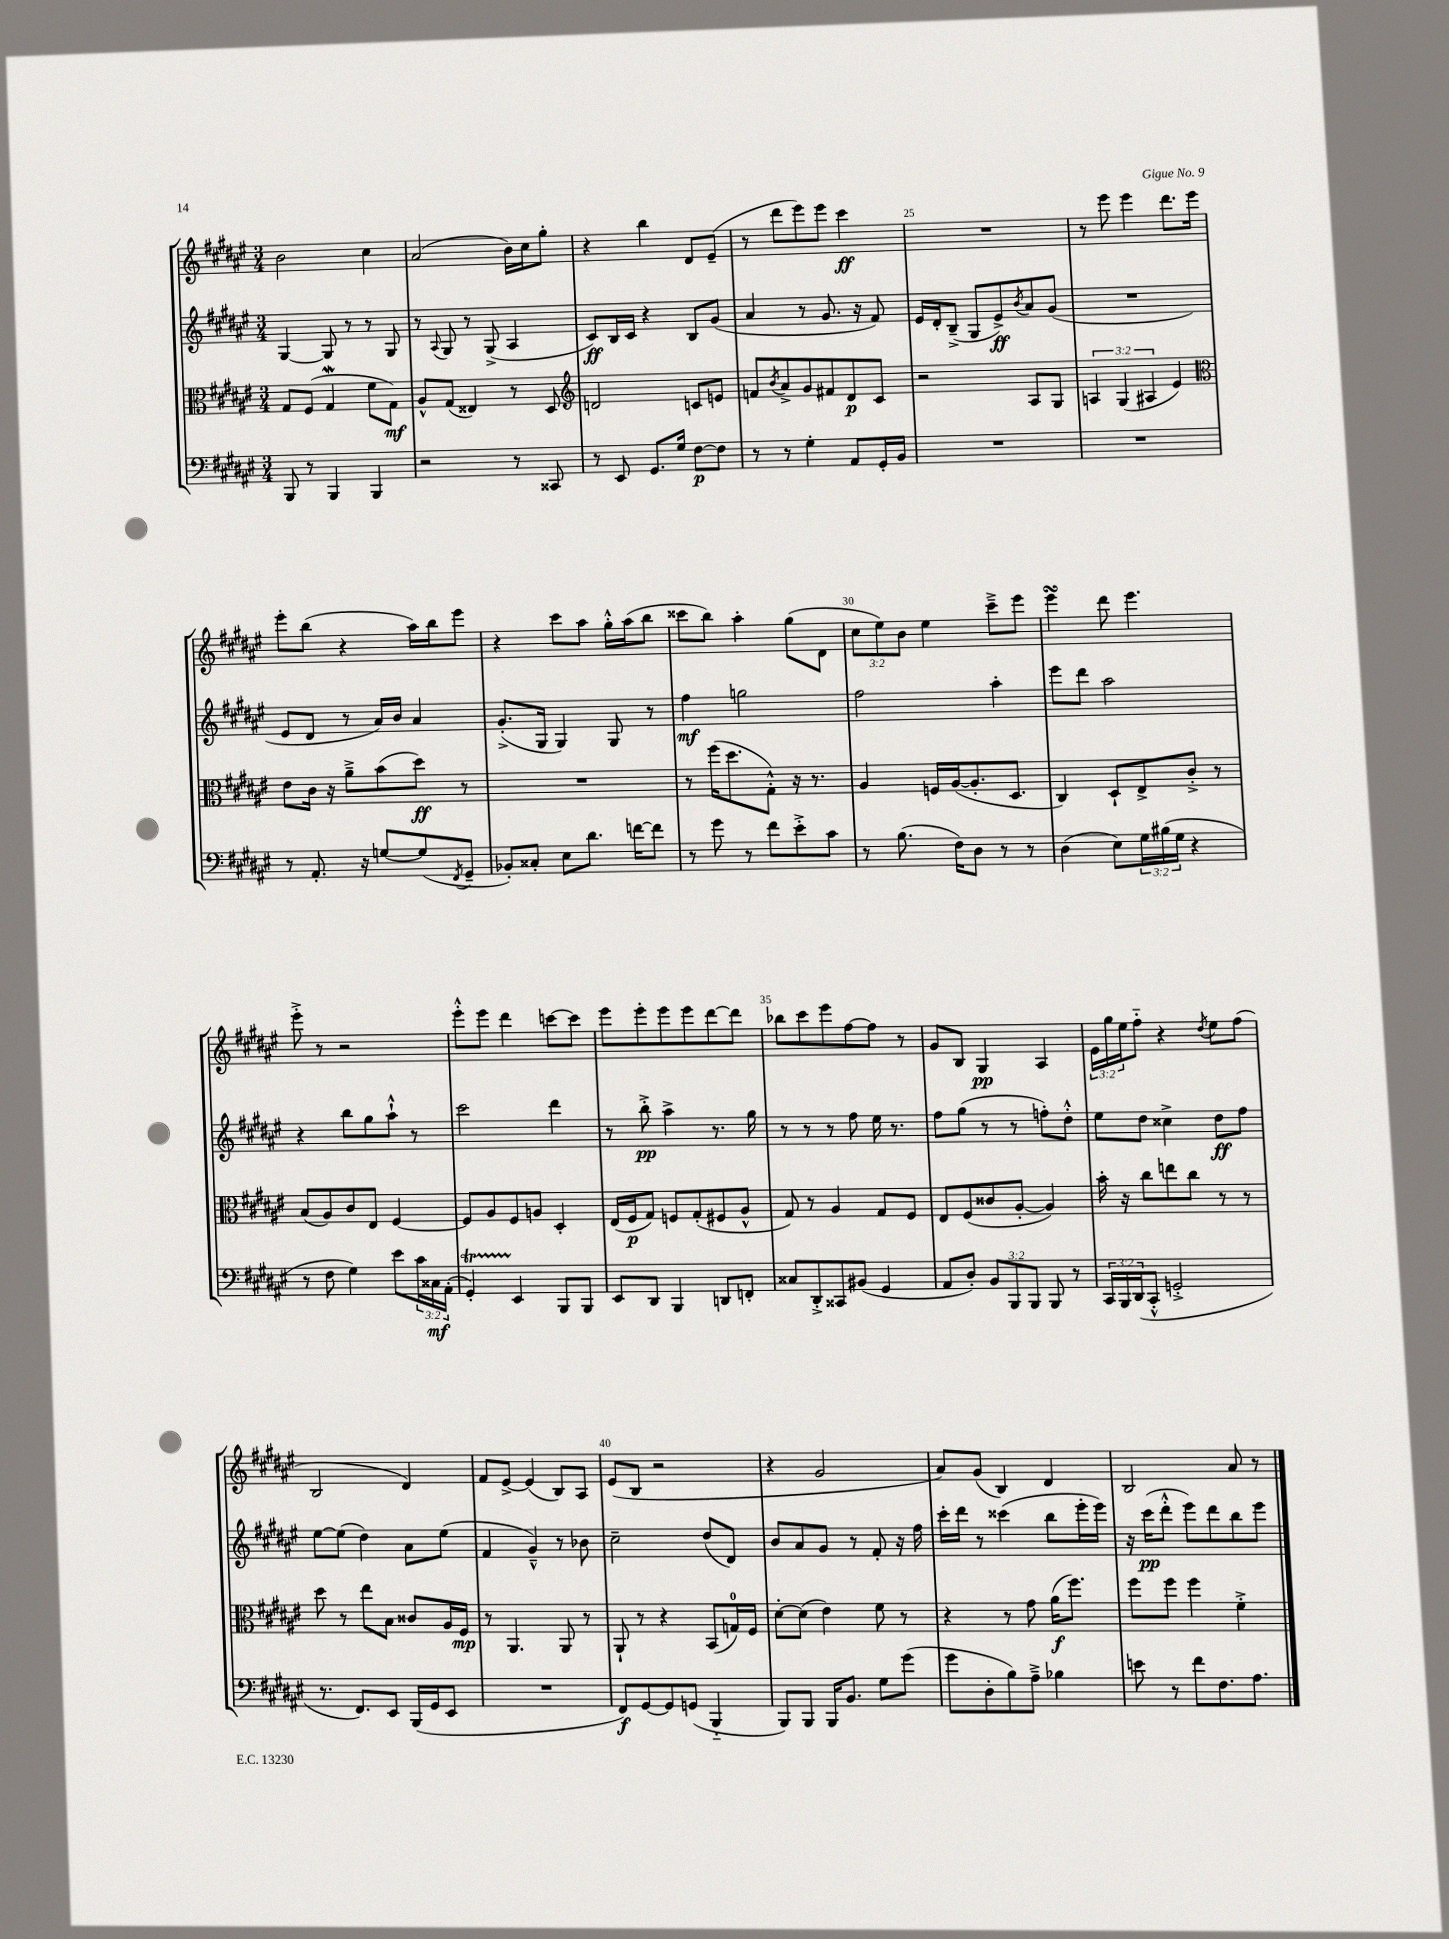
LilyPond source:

<<
\new StaffGroup <<
\new Staff = "s0" {
    \clef treble \key fis \major \numericTimeSignature \time 3/4 \override Staff.TupletNumber.text = #tuplet-number::calc-fraction-text
    b'2 cis''4 |
    ais'2( b'16) cis''16 gis''8-. |
    r4 b''4 dis'8 eis'8--( |
    r8 dis'''8 eis'''8) eis'''8 cis'''4\ff |
    R2. |
    r8 eis'''8 eis'''4 dis'''8. eis'''16 |
    eis'''8-. b''8( r4 ais''16) b''16 eis'''8 |
    r4 cis'''8 ais''8 gis''16-.-^ ais''16( b''8 |
    cisis'''8 b''8) ais''4-. gis''8( dis'8 |
    \tuplet 3/2 { cis''8 eis''8) b'8 } eis''4 cis'''8---> eis'''8 |
    eis'''4\turn dis'''8 eis'''4. |
    eis'''8-.-> r8 r2 |
    eis'''8-.-^ eis'''8 dis'''4 c'''8~ c'''8 |
    eis'''8 eis'''8-. eis'''8 eis'''8 dis'''8~ dis'''8 |
    bes''8 cis'''8 eis'''8 fis''8~ fis''8 r8 |
    gis'8 b8 gis4\pp ais4 |
    \tuplet 3/2 { eis'16 gis''16 eis''16 } fis''8-_ r4 \acciaccatura { dis''8 } eis''8 fis''8( |
    b2 dis'4) |
    fis'8 eis'8~-> eis'4( b8) ais8 |
    eis'8( b8 r2 |
    r4 gis'2 |
    ais'8) gis'8( b4) dis'4 |
    b2 ais'8 r8 \bar "|." |
}
\new Staff = "s1" {
    \clef treble \key fis \major \numericTimeSignature \time 3/4
    gis4~ gis8 r8 r8 gis8 |
    r8 \appoggiatura { ais8 } gis8 r8 gis8->( ais4 |
    cis'8\ff) b16 cis'16 r4 b8 gis'8( |
    ais'4 r8 gis'8. r16 fis'8) |
    eis'16 dis'16-. b8--->( gis8 eis'8->\ff) \acciaccatura { b'8 } ais'8 gis'8( |
    R2. |
    eis'8 dis'8 r8 ais'16) b'16 ais'4 |
    gis'8.-.->( gis16 gis4) gis8 r8 |
    fis''4\mf g''2 |
    fis''2 ais''4-. |
    eis'''8 dis'''8 ais''2 |
    r4 b''8 gis''8 ais''8-!-^ r8 |
    cis'''2 dis'''4 |
    r8 b''8-.->\pp ais''4-> r8. gis''16 |
    r8 r8 r8 fis''8 eis''16 r8. |
    fis''8 gis''8( r8 r8 f''8-.) dis''8-.-^ |
    eis''8 dis''8 cisis''4-> dis''8\ff fis''8 |
    eis''8~ eis''8( dis''4) ais'8 eis''8( |
    fis'4 gis'4---^) r8 bes'8 |
    cis''2-- dis''8( dis'8) |
    b'8 ais'8 gis'8 r8 fis'8-. r16 fis''16 |
    cis'''16-. dis'''16 r8 cisis'''4( b''8 eis'''16-. eis'''16) |
    r16 cis'''16\pp( dis'''8-.-^ eis'''8) dis'''8 b''8 eis'''8 \bar "|." |
}
\new Staff = "s2" {
    \clef alto \key fis \major \numericTimeSignature \time 3/4 \override Staff.TupletNumber.text = #tuplet-number::calc-fraction-text
    gis8 fis8( gis4\mordent fis'8 gis8\mf) |
    ais8-^ gis8( eisis4) r8 dis8 |
    \clef treble d'2 c'8 e'8 |
    f'8 \acciaccatura { b'8 } ais'8-> gis'8 fis'8 dis'8\p cis'8 |
    r2 ais8 gis8 |
    \tuplet 3/2 { a4 gis4( ais4 } eis'4) |
    \clef alto eis'8 cis'16 r16 ais'8---> b'8( dis''8\ff) r8 |
    R2. |
    r8 fis''16( dis''8. gis8-.-^) r16 r8. |
    ais4 f16 ais16~( ais8.-. dis8. |
    cis4) dis8-! eis8-> cis'8-.-> r8 |
    b8( ais8) cis'8 eis8 fis4~ |
    fis8 ais8 fis8 a8 dis4-. |
    eis16( fis16\p gis8) f8 gis8-.( fis8 ais8-^ |
    gis8) r8 ais4 gis8 fis8 |
    eis8 fis8( cisis'8 ais8~-. ais4) |
    b'16-. r16 cis''8 e''8 cis''8 r8 r8 |
    dis''8 r8 eis''8 b8 cisis'8 ais16 fis16\mp |
    r8 ais,4. ais,8 r8 |
    ais,8-! r8 r4 b,8( g16-0) fis16 |
    dis'8~-. dis'8( eis'4) fis'8 r8 |
    r4 r8 gis'8 ais'16\f( fis''8.) |
    fis''8 fis''8 fis''4 fis'4-.-> \bar "|." |
}
\new Staff = "s3" {
    \clef bass \key fis \major \numericTimeSignature \time 3/4 \override Staff.TupletNumber.text = #tuplet-number::calc-fraction-text
    b,,8 r8 b,,4 b,,4 |
    r2 r8 cisis,8 |
    r8 eis,8 gis,8. gis16 fis8~\p fis8 |
    r8 r8 gis4-. ais,8 gis,16-. b,16 |
    R2. |
    R2. |
    r8 ais,8.-. r16 g8~ g8( \acciaccatura { fis,8 } gis,8-- |
    bes,8-.) cisis8-. eis8 dis'8. f'16~ f'8 |
    r8 gis'8 r8 fis'8 eis'8-.-> cis'8 |
    r8 b8.( fis16) dis8 r8 r8 |
    dis4( eis8) \tuplet 3/2 { gis16 bis16( gis16 } r4 |
    r8 fis8 gis4) eis'8 \tuplet 3/2 { cis'16 cisis16\mf ais,16-.( } |
    gis,4-.\startTrillSpan) eis,4\stopTrillSpan b,,8 b,,8 |
    eis,8 dis,8 b,,4 d,8 f,8-. |
    cisis8 dis,8-.-> cisis,8 bis,8( gis,4 |
    ais,8 dis8-.) \tuplet 3/2 { b,8 b,,8 b,,8 } b,,8 r8 |
    \tuplet 3/2 { cis,16 b,,16 dis,16( } cis,8-.-^ g,2-.-> |
    r8. fis,8.) eis,8 b,,16( gis,16 eis,8 |
    R2. |
    fis,8\f) gis,8~ gis,8 g,8( b,,4-_ |
    b,,8) b,,8 b,,16 b,8. gis8 gis'8( |
    gis'8 dis8-. b8) ais8---> bes4 |
    e'8 r8 fis'8 fis8. ais8. \bar "|." |
}
>>
>>
\layout { \context { \Score currentBarNumber = #21 \override BarNumber.break-visibility = ##(#f #t #t) barNumberVisibility = #(every-nth-bar-number-visible 5) } }
